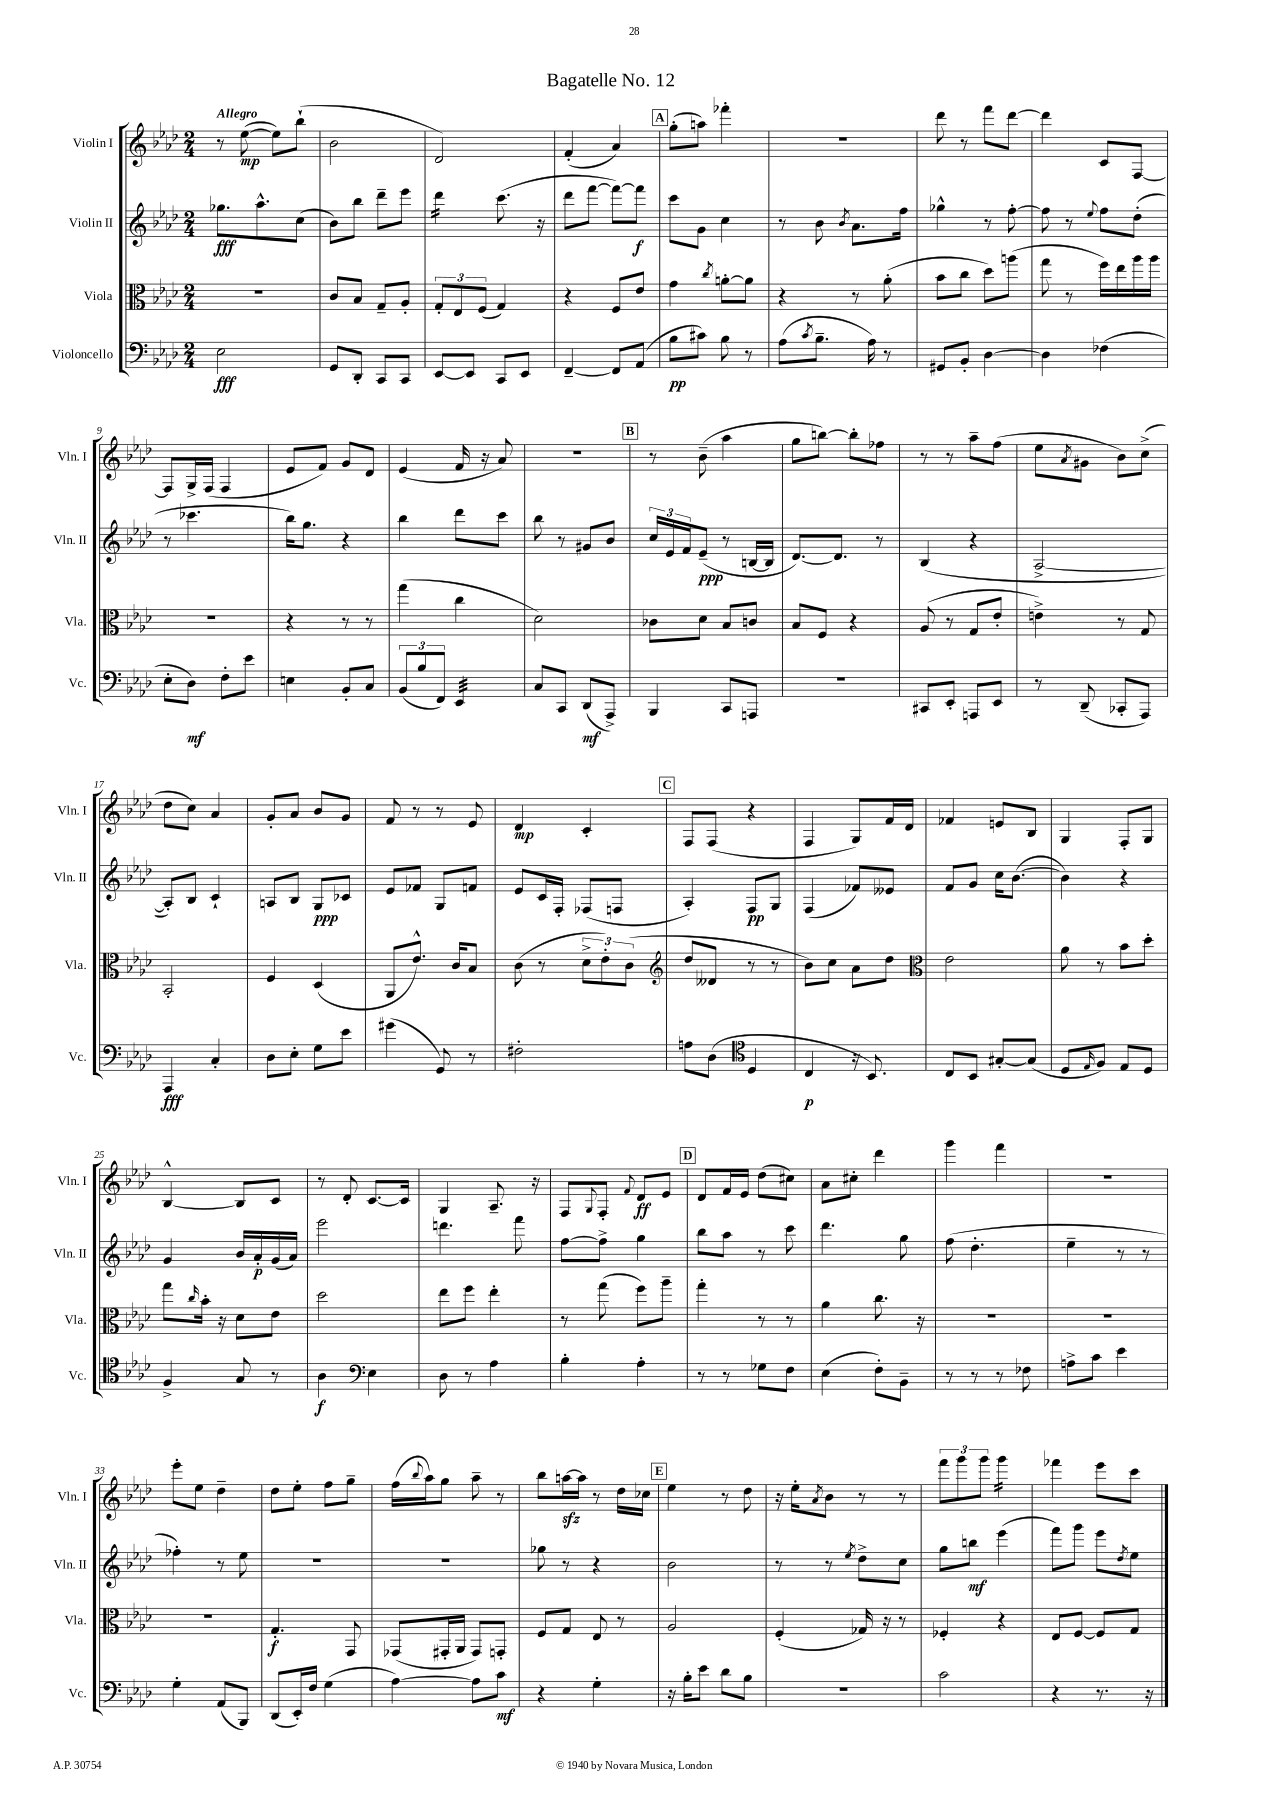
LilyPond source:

\header { title = "Bagatelle No. 12" }
<<
\new StaffGroup <<
\new Staff = "s0" \with { instrumentName = "Violin I" shortInstrumentName = "Vln. I" } {
    \clef treble \key aes \major \numericTimeSignature \time 2/4 \tempo "Allegro"
    r8 ees''8~\mp( ees''8) bes''8-!( |
    bes'2 |
    des'2) |
    f'4-.( aes'4) |
    \mark \markup { \box "A" } g''8-.( a''8) fes'''4-. |
    r2 |
    des'''8 r8 f'''8 des'''8~ |
    des'''4 c'8 f8~ |
    f8 g16-> f16( f4 |
    ees'8 f'8) g'8 des'8 |
    ees'4( f'16 r16 aes'8) |
    r2 |
    \mark \markup { \box "B" } r8 bes'8--( aes''4 |
    g''8 b''8~) b''8-. fes''8 |
    r8 r8 aes''8-- f''8( |
    ees''8 \acciaccatura { aes'8 } gis'8 bes'8) c''8->( |
    des''8 c''8) aes'4 |
    g'8-. aes'8 bes'8 g'8 |
    f'8 r8 r8 ees'8 |
    des'4\mp c'4-. |
    \mark \markup { \box "C" } f8 f8( r4 |
    f4 g8) f'16 des'16 |
    fes'4 e'8 bes8 |
    g4 f8-. g8 |
    bes4~-^ bes8 c'8 |
    r8 des'8-. c'8.~ c'16 |
    g4 aes8.-- r16 |
    f8 \appoggiatura { g8 } f8-. \appoggiatura { f'8 } des'8\ff ees'8 |
    \mark \markup { \box "D" } des'8 f'16 ees'16 des''8( cis''8) |
    aes'8 cis''8-. des'''4 |
    g'''4 f'''4 |
    R2 |
    ees'''8-. ees''8 des''4-- |
    des''8 ees''8-. f''8 g''8-- |
    f''16( \appoggiatura { bes''8 } aes''16) g''8 aes''8-- r8 |
    bes''8 a''16~\sfz a''16 r8 des''16 ces''16 |
    \mark \markup { \box "E" } ees''4 r8 des''8 |
    r16 ees''16-. \acciaccatura { aes'8 } bes'8 r8 r8 |
    \tuplet 3/2 { f'''8 g'''8 g'''8 } g'''4:16 |
    fes'''4 ees'''8 c'''8 \bar "|." |
}
\new Staff = "s1" \with { instrumentName = "Violin II" shortInstrumentName = "Vln. II" } {
    \clef treble \key aes \major \numericTimeSignature \time 2/4
    ges''8.\fff aes''8.-^ c''8( |
    bes'8) bes''8 des'''8-- ees'''8 |
    des'''4:16 c'''8.( r16 |
    des'''8 f'''8~ f'''8~) f'''8\f |
    \mark \markup { \box "A" } c'''8 g'8 c''4 |
    r8 bes'8 \acciaccatura { bes'8 } aes'8. f''16 |
    ges''4-^ r8 f''8~-. |
    f''8 r8 \appoggiatura { ees''8 } f''8 des''8-.( |
    r8 ces'''4. |
    bes''16) g''8. r4 |
    bes''4 des'''8 c'''8 |
    bes''8 r8 gis'8 bes'8 |
    \mark \markup { \box "B" } \tuplet 3/2 { c''16 ees'16 f'16 } ees'8--\ppp( r8 b16~ b16 |
    des'8.~) des'8. r8 |
    bes4( r4 |
    aes2~-> |
    aes8-.) bes8 c'4-! |
    a8 bes8 g8\ppp ces'8 |
    ees'8 fes'8 g8 f'8 |
    ees'8 c'16 f16-. fes8( f8 |
    \mark \markup { \box "C" } aes4-.) f8\pp g8 |
    f4( fes'8) eeses'8 |
    f'8 g'8 c''16 bes'8.~( |
    bes'4) r4 |
    g'4 bes'16 aes'16-.\p g'16( aes'16) |
    ees'''2 |
    d'''4. f'''8 |
    f''8~ f''8-> g''4 |
    \mark \markup { \box "D" } bes''8 aes''8 r8 c'''8 |
    des'''4. g''8 |
    f''8( des''4.-. |
    ees''4-- r8 r8 |
    fes''4-.) r8 ees''8 |
    R2 |
    R2 |
    ges''8 r8 r4 |
    \mark \markup { \box "E" } bes'2 |
    r8 r8 \acciaccatura { ees''8 } des''8-> c''8 |
    g''8 b''8\mf ees'''4( |
    f'''8) g'''8 ees'''8 \acciaccatura { des''8 } ees''8 \bar "|." |
}
\new Staff = "s2" \with { instrumentName = "Viola" shortInstrumentName = "Vla." } {
    \clef alto \key aes \major \numericTimeSignature \time 2/4
    R2 |
    c'8 bes8 g8-- aes8-. |
    \tuplet 3/2 { g8-. ees8 f8( } g4) |
    r4 f8 ees'8 |
    \mark \markup { \box "A" } g'4 \acciaccatura { c''8 } a'8~-. a'8 |
    r4 r8 aes'8-.( |
    bes'8 c''8 des''8) a''8( |
    g''8 r8 f''16) ees''16 aes''16 aes''16 |
    R2 |
    r4 r8 r8 |
    g''4( c''4 |
    des'2) |
    \mark \markup { \box "B" } ces'8 des'8 bes8 c'8 |
    bes8 f8 r4 |
    aes8( r8 g8 ees'8-. |
    e'4->) r8 g8 |
    bes,2-. |
    f4 des4( |
    aes,8 ees'8.-^) c'16 bes8 |
    c'8( r8 \tuplet 3/2 { des'8-> ees'8-.) c'8( } |
    \mark \markup { \box "C" } \clef treble des''8 deses'8 r8 r8 |
    bes'8) c''8 aes'8 des''8 |
    \clef alto ees'2 |
    aes'8 r8 bes'8 des''8-. |
    g''8 \grace { c''16 } bes'16-. r16 des'8 ees'8 |
    des''2 |
    ees''8 f''8 ees''4-. |
    r8 g''8( f''8) aes''8-- |
    \mark \markup { \box "D" } g''4-. r8 r8 |
    aes'4 c''8. r16 |
    R2 |
    R2 |
    R2 |
    g4.-.\f g,8 |
    ges,8( gis,16-. aes,16 gis,8) g,8-. |
    f8 g8 ees8 r8 |
    \mark \markup { \box "E" } aes2 |
    f4-.( ges16) r16 r8 |
    fes4-. r4 |
    ees8 f8~ f8 g8 \bar "|." |
}
\new Staff = "s3" \with { instrumentName = "Violoncello" shortInstrumentName = "Vc." } {
    \clef bass \key aes \major \numericTimeSignature \time 2/4
    ees2\fff |
    g,8 des,8-. c,8 c,8 |
    ees,8~ ees,8 c,8 ees,8 |
    f,4~-- f,8 aes,8( |
    \mark \markup { \box "A" } bes8\pp cis'8) bes8 r8 |
    aes8( \acciaccatura { c'8 } bes8.-- aes16) r8 |
    gis,8 bes,8-. des4~ |
    des4 fes4( |
    ees8-. des8\mf) f8-. ees'8 |
    e4 bes,8-. c8 |
    \tuplet 3/2 { bes,8( bes8 f,8) } ees,4:32 |
    c8 c,8 des,8\mf( aes,,8->) |
    \mark \markup { \box "B" } bes,,4 c,8 a,,8 |
    R2 |
    cis,8 ees,8-. a,,8 ees,8 |
    r8 des,8--( ces,8-. aes,,8) |
    aes,,4\fff c4-. |
    des8 ees8-. g8 ees'8 |
    gis'4( g,8) r8 |
    fis2-. |
    \mark \markup { \box "C" } a8 des8( \clef tenor des4 |
    c4\p r16 bes,8.) |
    c8 bes,8 gis8~-. gis8( |
    des8 \grace { ees16 } f8) ees8 des8 |
    f4-> g8 r8 |
    aes4\f \clef bass ees4 |
    des8 r8 aes4 |
    bes4-. aes4-. |
    \mark \markup { \box "D" } r8 r8 ges8 f8 |
    ees4( f8-.) bes,8-- |
    r8 r8 r8 fes8 |
    a8-> c'8 ees'4 |
    g4-. aes,8( bes,,8) |
    des,8( ees,16-.) f16 g4( |
    aes4~) aes8 c'8\mf |
    r4 g4-. |
    \mark \markup { \box "E" } r16 bes16-. ees'8 des'8 bes8 |
    r2 |
    c'2 |
    r4 r8. r16 \bar "|." |
}
>>
>>
